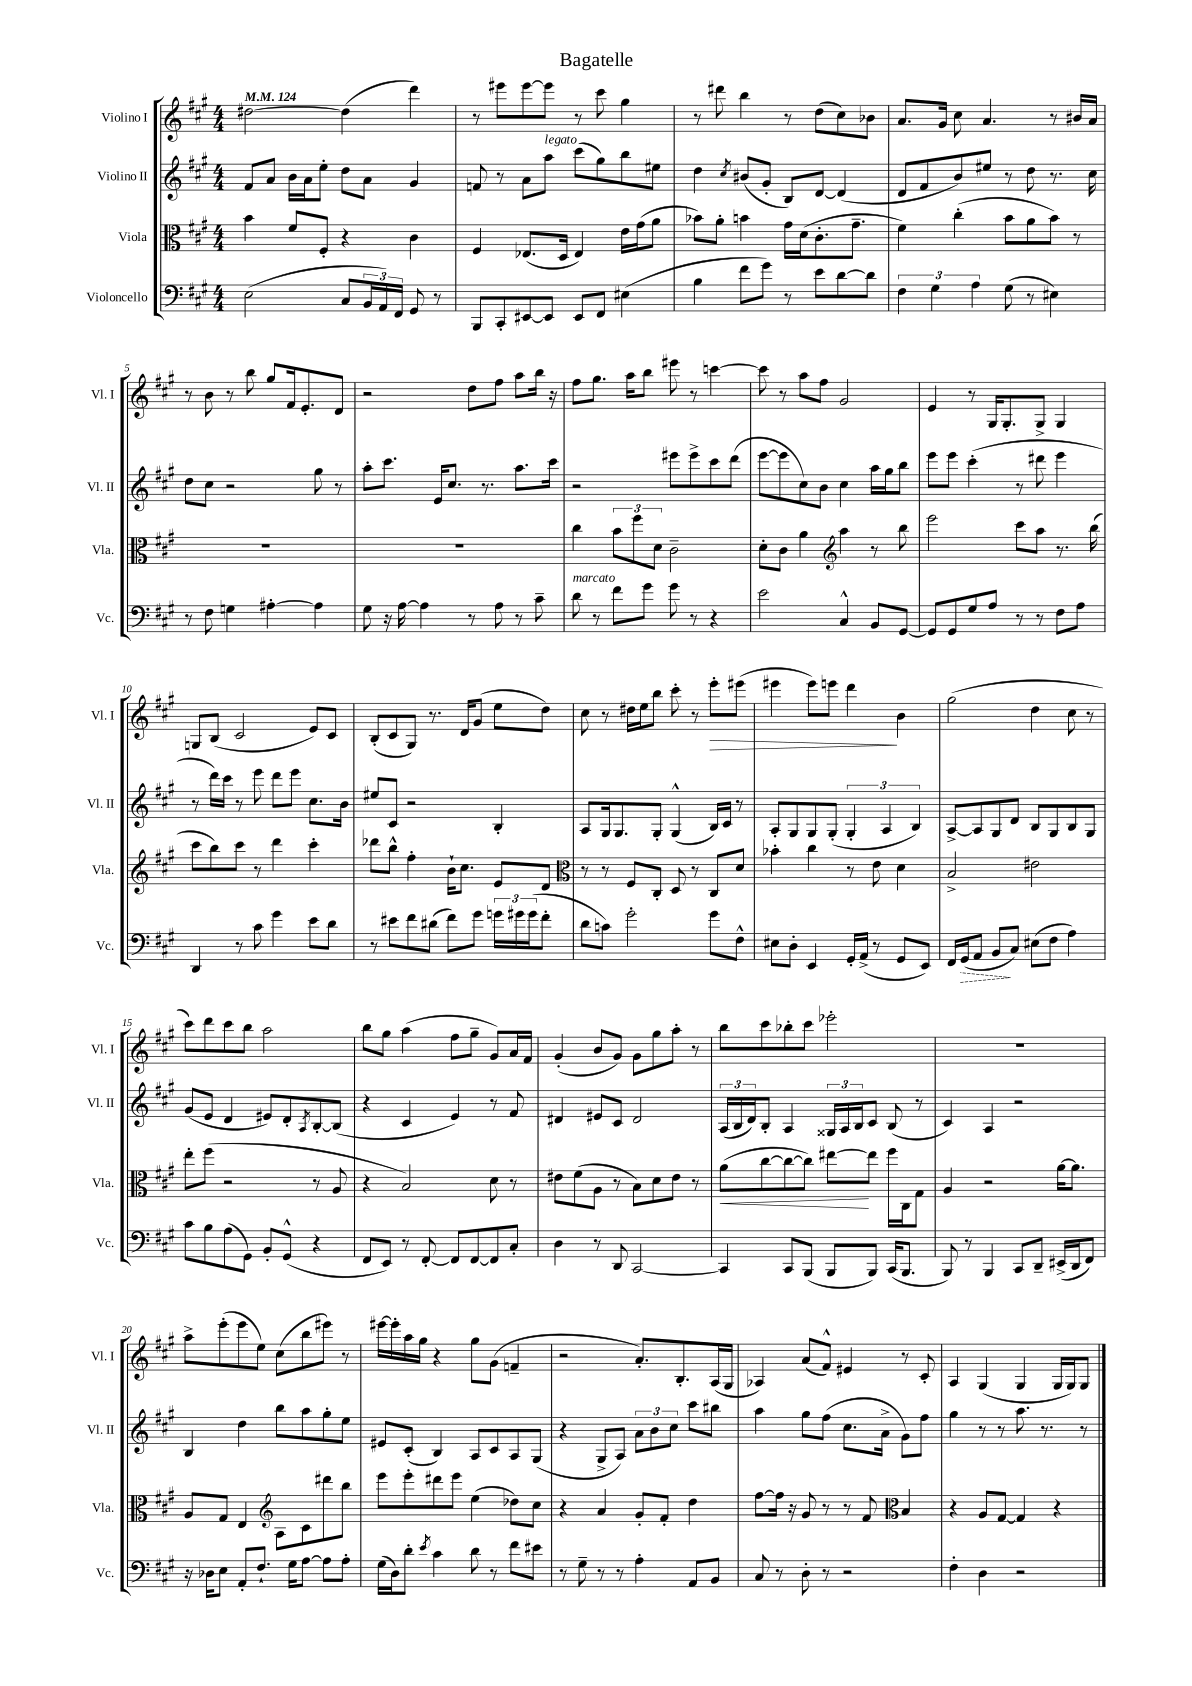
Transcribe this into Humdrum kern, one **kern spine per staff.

**kern	**kern	**kern	**kern
*staff4	*staff3	*staff2	*staff1
*clefF4	*clefC3	*clefG2	*clefG2
*k[f#c#g#]	*k[f#c#g#]	*k[f#c#g#]	*k[f#c#g#]
*M4/4	*M4/4	*M4/4	*M4/4
*MM124	*MM124	*MM124	*MM124
(2E	4b	8f#	[2dd#
.	.	8a	.
.	8f#	16b	.
.	.	16a	.
.	8F#'	8ee'	.
8C#	4r	8dd	(4dd#]
24BB	.	8a	.
24AA)	.	.	.
24FF#	.	.	.
8GG#	4c#	4g#	4ddd)
8r	.	.	.
=	=	=	=
8BBB	4F#	8f	8r
8CC#'	.	8r	8eee#
[8EE#	(8.E-	8a	[8eee#
8EE#]	.	8aa	8eee#]
.	16D	.	.
8EE#	4E-)	(8ccc#	8r
8FF#	.	8gg#)	8ccc#
(4E#	16e	8bb	4gg#
.	(16g#	.	.
.	8a	8ee#	.
=	=	=	=
4B	8b-)	4dd	8r
.	8a'	.	8ddd#
.	.	8qcc#	.
8f#	4b	(8b#	4bb
8g#)	.	8g#'	.
8r	16g#	8B)	8r
.	(16d	.	.
8e	8.c#'	[8d	(8dd
[8d	.	(4d]	8cc#)
.	8.g#~	.	.
8d]	.	.	8b-
=	=	=	=
6F#	4f#)	8d	8.a
.	.	8f#	.
6G#	.	.	.
.	.	.	16g#
.	(4cc#'	8b)	8cc#
6A	.	.	.
.	.	8ee#	4.a
(8G#	8b	8r	.
8r	8a	8dd	.
4E#)	8b)	8.r	8r
.	8r	.	16b#
.	.	16cc#	16a
=	=	=	=
8r	1r	8dd	8r
8F#	.	8cc#	8b
4G	.	2r	8r
.	.	.	8bb
[4A#'	.	.	8gg#
.	.	.	16f#
.	.	.	8.e'
4A#]	.	8gg#	.
.	.	8r	8d
=	=	=	=
8G#	1r	8aa'	2r
16r	.	8.ccc#	.
[16A	.	.	.
4A]	.	.	.
.	.	16e	.
.	.	8.cc#	.
8r	.	.	8dd
.	.	8.r	.
8A	.	.	8ff#
8r	.	8.aa	8aa
8c#~	.	.	16bb
.	.	16ccc#	16r
=	=	=	=
8d	4cc#	2r	8ff#
8r	.	.	8.gg#
8f#	12b	.	.
.	.	.	16aa
.	12ff#	.	.
8g#	.	.	8bb
.	12d	.	.
8g#	2c#~	8eee#	8eee#
8r	.	8eee#^	8r
4r	.	8ccc#	[4ccc
.	.	(8ddd	.
=	=	=	=
2e	8d'	[8eee	8ccc]
.	8c#	8eee]	8r
.	4a	8cc#)	8aa
.	.	8b	8ff#
*	*clefG2	*	*
4C#^^	4aa	4cc#	2g#
8BB	8r	16aa	.
.	.	16gg#	.
[8GG#	8bb	8bb	.
=	=	=	=
8GG#]	2eee	8eee	4e
8GG#	.	8eee	.
8G#	.	(4ccc#'	8r
8A	.	.	16G#
.	.	.	8.G#'
8r	8ccc#	8r	.
8r	8aa	8ddd#	8G#^
8F#	8.r	4eee	4G#
8A	.	.	.
.	(16bb	.	.
=	=	=	=
4DD	8ccc#	8r	8G
.	8bb)	16ddd)	(8B
.	.	16ccc#	.
8r	8ccc#	8r	2c#
8c#	8r	8eee	.
4g#	4ddd	8ddd	.
.	.	8eee	.
8e	4ccc#'	8.cc#	8e)
8d	.	.	8c#
.	.	16b	.
=	=	=	=
8r	8ddd-	8ee#	(8B'
8e#	8bb^^	8c#	8c#
8f#	4ff#'	2r	8G#)
(8d#	.	.	8.r
8f#)	16b`	.	.
.	8.cc#	.	16d
8g#	.	.	(8g#
24g	8e	4B'	8ee
24g#	.	.	.
(24g#	.	.	.
8f#'	8d	.	8dd)
=	=	=	=
*	*clefC3	*	*
8d	8r	8A	8cc#
8c)	8r	16G#	8r
.	.	8.G#	.
2g#'	8F#	.	16dd#
.	.	.	16ee
.	8C#'	8G#'	8bb
.	8D	(4G#^^	8ccc#'
.	8r	.	8r
8g#	8C#	16B)	8eee'
.	.	16c#	.
8F#^^	8d	8r	(8eee#
=	=	=	=
8E#	4b-'	8A'	4eee#
8D'	.	8G#	.
4EE	4cc#	8G#	8eee#)
.	.	(8G#'	8eee
16GG#'	8r	6G#'	4ddd
(16AA^	.	.	.
8r	8e	.	.
.	.	6A	.
8GG#	4d	.	4b
.	.	6B)	.
8EE)	.	.	.
=	=	=	=
16FF#	2B^	[8A^	(2gg#
(16GG#	.	.	.
8AA	.	8A]	.
8BB	.	8G#	.
8C#)	.	8d	.
(8E#	2e#	8B	4dd
8F#	.	8G#	.
4A)	.	8B	8cc#
.	.	8G#	8r
=	=	=	=
8c#	8ee'	(8g#	8ccc#)
8B	(8ff#	8e	8ddd
(8A	2r	4d	8ccc#
8GG#)	.	.	8bb
8BB'	.	8e#)	2aa
(8GG#^^	.	8d'	.
.	.	8qA	.
4r	8r	[8B'	.
.	8A	(8B]	.
=	=	=	=
8FF#	4r	4r	8bb
8EE)	.	.	8gg#
8r	2B)	4c#	(4aa
[8FF#'	.	.	.
8FF#]	.	4e)	8ff#
[8FF#	.	.	8gg#~
8FF#]	8d	8r	8g#)
8C#'	8r	8f#	16a
.	.	.	16f#
=	=	=	=
4D	8e#	4d#	(4g#'
.	(8f#	.	.
8r	8A	8e#	8b
8DD	8r	8c#	8g#)
[2CC#	8B)	2d#	8g#
.	8d	.	8gg#
.	8e#	.	8aa'
.	8r	.	8r
=	=	=	=
4CC#]	(8a	(24A	8bb
.	.	24B	.
.	.	24d)	.
.	[8cc#	8B'	8ccc#
8CC#	8cc#_	4A	8bb-'
(8BBB	8cc#])	.	8ccc#
8BBB	[8ee#	24G##	2eee-'
.	.	24A	.
.	.	24B	.
8BBB)	8ee#]	8c#	.
(16CC#	16ff#	(8B	.
8.BBB	16C#	.	.
.	8G#	8r	.
=	=	=	=
8BBB)	4A	4c#)	1r
8r	.	.	.
4BBB	2r	4A	.
8CC#	.	2r	.
8DD~	.	.	.
(16EE#^	[16a	.	.
16DD	8.a]	.	.
8FF#)	.	.	.
=	=	=	=
16r	8A	4B	8aa^
16D-	.	.	.
8E	8G#	.	(8eee'
8AA'	4E	4dd	8eee
8.F#`	.	.	8ee)
*	*clefG2	*	*
.	8A	8bb	(8cc#
16G#	.	.	.
[8A	8c#	8aa	8bb
8A]	8ddd#	8gg#'	8eee#)
8A'	8bb	8ee	8r
=	=	=	=
(16G#	8eee	8e#	[16eee#
16D)	.	.	16eee#']
8d'	8eee'	(8c#'	16aa
.	.	.	16gg#
8qe	.	.	.
4c#	8ddd#	4B)	4r
.	8eee	.	.
8d	(4ee	8A	8gg#
8r	.	8c#	(8g#
8f#	8dd-)	8A	4f~
8e#	8cc#	(8G#	.
=	=	=	=
8r	4r	4r	2r
8G#~	.	.	.
8r	4a	8G#^	.
8r	.	8A)	.
4A'	8g#'	12a	8.a')
.	.	12b	.
.	8f#'	.	.
.	.	12cc#	.
.	.	.	8.B'
8AA	4dd	8ccc#	.
8BB	.	8bb#	(16A
.	.	.	16G#
=	=	=	=
8C#	[8ff#	4aa	4A-)
8r	16ff#]	.	.
.	16r	.	.
8D'	8g#	8gg#	(8a
8r	8r	(8ff#	8f#^^)
2r	8r	8.cc#	4e#
.	8f#	.	.
.	.	16a^	.
*	*clefC3	*	*
.	4B	8g#)	8r
.	.	8ff#	8c#'
=	=	=	=
4F#'	4r	4gg#	4A
4D	8A	8r	(4G#
.	[8G#	8r	.
2r	4G#]	8.aa	4G#
.	.	8.r	.
.	4r	.	16G#
.	.	.	16G#)
.	.	8r	8G#
==	==	==	==
*-	*-	*-	*-
